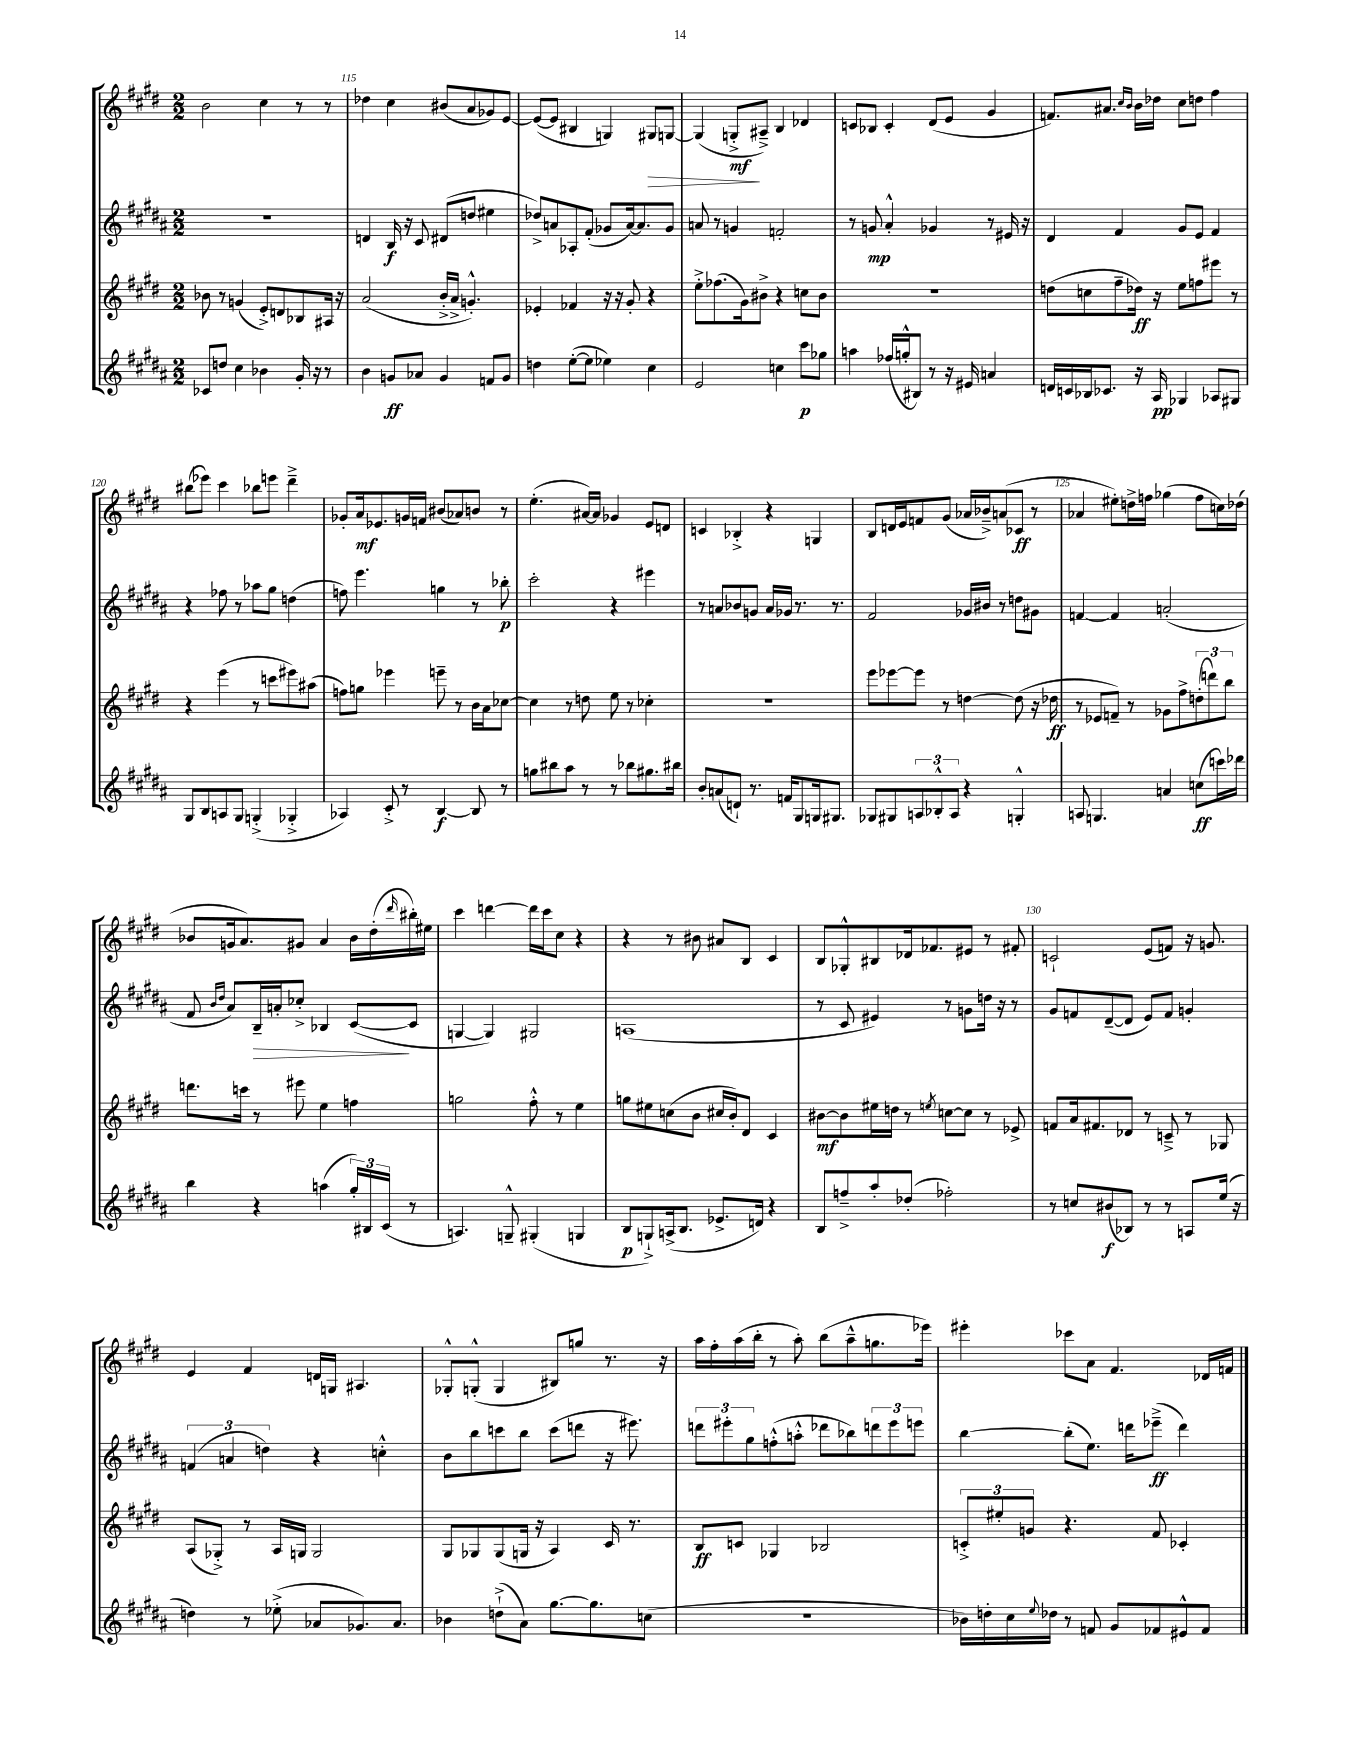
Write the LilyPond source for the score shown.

<<
\new StaffGroup <<
\new Staff = "s0" {
    \clef treble \key e \major \numericTimeSignature \time 2/2
    b'2 cis''4 r8 r8 |
    des''4 cis''4 bis'8( a'8 ges'8) e'8~ |
    e'8~( e'8 bis4 g4) gis8\> g8~ |
    g4( g8-.->\mf\! ais8--->) b4 des'4 |
    c'8 bes8 c'4-. dis'8( e'8 gis'4 |
    f'8.) ais'8. \grace { cis''16 b'16 } b'16 des''16 cis''8 d''8 fis''4 |
    bis''8( ees'''8) cis'''4 bes''8 e'''8 dis'''4---> |
    ges'8-. a'16\mf ees'8. g'16 f'16 bis'8( aes'8) b'8 r8 |
    e''4.-.( ais'16~) ais'16 ges'4 e'8 d'8 |
    c'4 bes4-.-> r4 g4 |
    b8 d'16 e'16 f'8 gis'8( aes'16 bes'16--->) a'8( ces'8\ff r8 |
    aes'4 eis''8-.) d''16-> f''16 ges''4( f''8 c''16) des''16( |
    bes'8 g'16 a'8.) gis'8 a'4 bes'16 dis''16-.( \grace { dis'''16 } bis''16-.) eis''16 |
    cis'''4 d'''4~ d'''16 cis'''16 cis''8 r4 |
    r4 r8 bis'8 ais'8 b8 cis'4 |
    b8 ges8-.-^ bis8 des'16 fes'8. eis'8 r8 fis'8-. |
    c'2-! e'8( f'8) r16 g'8. |
    e'4 fis'4 d'16 g16 ais4. |
    ges8-.-^ g8-.-^( g4 bis8) g''8 r8. r16 |
    a''16 fis''16-. a''16( b''16-. r8 a''8-.) b''8( a''8---^ g''8. ees'''16) |
    eis'''4-. ces'''8 a'8 fis'4. des'16 f'16 \bar "|." |
}
\new Staff = "s1" {
    \clef treble \key b \major \numericTimeSignature \time 2/2
    R1 |
    d'4 b16\f r16 cis'8 dis'8( d''8 eis''4 |
    des''8->) a'8 aes8-. fis'8-.( ges'8 a'16~) a'8. ges'8 |
    a'8 r8 g'4 f'2-. |
    r8 g'8\mp ais'4-.-^ ges'4 r8 eis'16 r16 |
    dis'4 fis'4 gis'8 e'8 fis'4 |
    r4 fes''8 r8 aes''8 gis''8 d''4( |
    f''8) e'''4. g''4 r8 bes''8-.\p |
    cis'''2-. r4 eis'''4 |
    r8 a'8 bes'8 g'8 a'16 ges'16 r8. r8. |
    fis'2 ges'16 bis'16 r8 d''8 gis'8 |
    f'4~ f'4 a'2-.( |
    fis'8 \grace { b'16 dis''16 } ais'8) b16--\> a'16-. ces''8-.-> bes4 cis'8~\!( cis'8 |
    g4~ g4) gis2 |
    a1( |
    r8 cis'8 eis'4) r8 g'8 d''16 r16 r8 |
    gis'8 f'8 dis'8~--( dis'8 e'8) f'8 g'4-. |
    \tuplet 3/2 { f'4( a'4 d''4) } r4 c''4-.-^ |
    b'8 b''8 c'''8 b''8 c'''8( d'''8 r16 eis'''8.) |
    \tuplet 3/2 { d'''8 eis'''8-. gis''8 } f''8-.-^( a''8-.-^ des'''8 bes''8) \tuplet 3/2 { d'''8 eis'''8 e'''8 } |
    b''4~ b''8-.( e''8.) d'''16 ees'''8--->\ff( d'''4) \bar "|." |
}
\new Staff = "s2" {
    \clef treble \key e \major \numericTimeSignature \time 2/2
    bes'8 r8 g'4( e'8-.->) d'8 bes8 ais16 r16 |
    a'2( b'16-.-> a'16-> g'4.-.-^) |
    ees'4-. fes'4 r16 r16 gis'8-. r4 |
    e''8-.-> fes''8.( gis'16) bis'8-> r4 c''8 bis'8 |
    R1 |
    d''8( c''8 fis''8-- des''16\ff) r16 e''8 f''8 eis'''8 r8 |
    r4 e'''4( r8 c'''8 eis'''8) ais''8( |
    f''8) g''8 ees'''4 e'''8-- r8 b'16 a'16 ces''8~ |
    ces''4 r8 d''8 e''8 r8 ces''4-. |
    R1 |
    e'''8 ees'''8~ ees'''8 r8 d''4~ d''8( r16 des''16\ff |
    r8 ees'8 f'8--) r8 ges'8 fis''8-> \tuplet 3/2 { d''8-.( d'''8) b''8 } |
    d'''8. c'''16 r8 eis'''8 e''4 f''4 |
    g''2 fis''8-.-^ r8 e''4 |
    g''8 eis''8 c''8( b'8 cis''16 b'16-.) dis'8 cis'4 |
    bis'8~\mf bis'8 eis''16 d''16 r8 \acciaccatura { e''8 } c''8~ c''8 r8 ees'8-> |
    f'8 a'16 fis'8. des'8 r8 c'8---> r8 ges8 |
    a8( ges8-.->) r8 a16 g16 g2 |
    gis8 ges8 ges8( g16 r16 a4) cis'16 r8. |
    b8\ff c'8 ges4 bes2 |
    \tuplet 3/2 { c'8-.-> eis''8-. g'8 } r4. fis'8 ces'4-. \bar "|." |
}
\new Staff = "s3" {
    \clef treble \key b \major \numericTimeSignature \time 2/2
    ces'8 d''8 cis''4 bes'4 gis'16-. r16 r8 |
    b'4 g'8\ff aes'8 g'4 f'8 g'8 |
    d''4 e''8~-.( e''8 ees''4) cis''4 |
    e'2 c''4 cis'''8\p ges''8 |
    a''4 fes''16( g''16-.-^ bis8) r8 r16 eis'16 a'4 |
    d'16 c'16 bes16 ces'8. r16 ais16\pp ges4 aes8 gis8 |
    gis8 b8 a8 gis8 g4-.->( ges4-.-> |
    aes4) cis'8-.-> r8 b4~\f b8 r8 |
    g''8 bis''8 ais''8 r8 r8 bes''8 gis''8. bis''16 |
    b'8-. a'8( d'8-!) r8. f'16 gis8 g16 gis8. |
    ges8 gis8 \tuplet 3/2 { a8 bes8-.-^ a8 } r4 g4-.-^ |
    a8 g4. a'4 c''8\ff( c'''16) des'''16 |
    b''4 r4 a''4( \tuplet 3/2 { gis''16-.) bis16 cis'16( } r8 |
    a4.) g8---^ gis4-.( g4 |
    b8\p g8-!->) a16->( b8. ees'8.-> d'16) r4 |
    b8 f''8---> ais''8-. des''8-.( fes''2-.) |
    r8 c''8 bis'8\f( bes8) r8 r8 a8 e''16( r16 |
    d''4) r8 ees''8-.->( aes'8 ges'8.) aes'8. |
    bes'4 d''8-!->( ais'8) gis''8.~ gis''8. c''8( |
    r1 |
    bes'16) d''16-. cis''16 \appoggiatura { e''8 } des''16 r8 f'8 gis'8 fes'8 eis'8-^ fes'8 \bar "|." |
}
>>
>>
\layout { \context { \Score currentBarNumber = #114 \override BarNumber.break-visibility = ##(#f #t #t) barNumberVisibility = #(every-nth-bar-number-visible 5) } }
